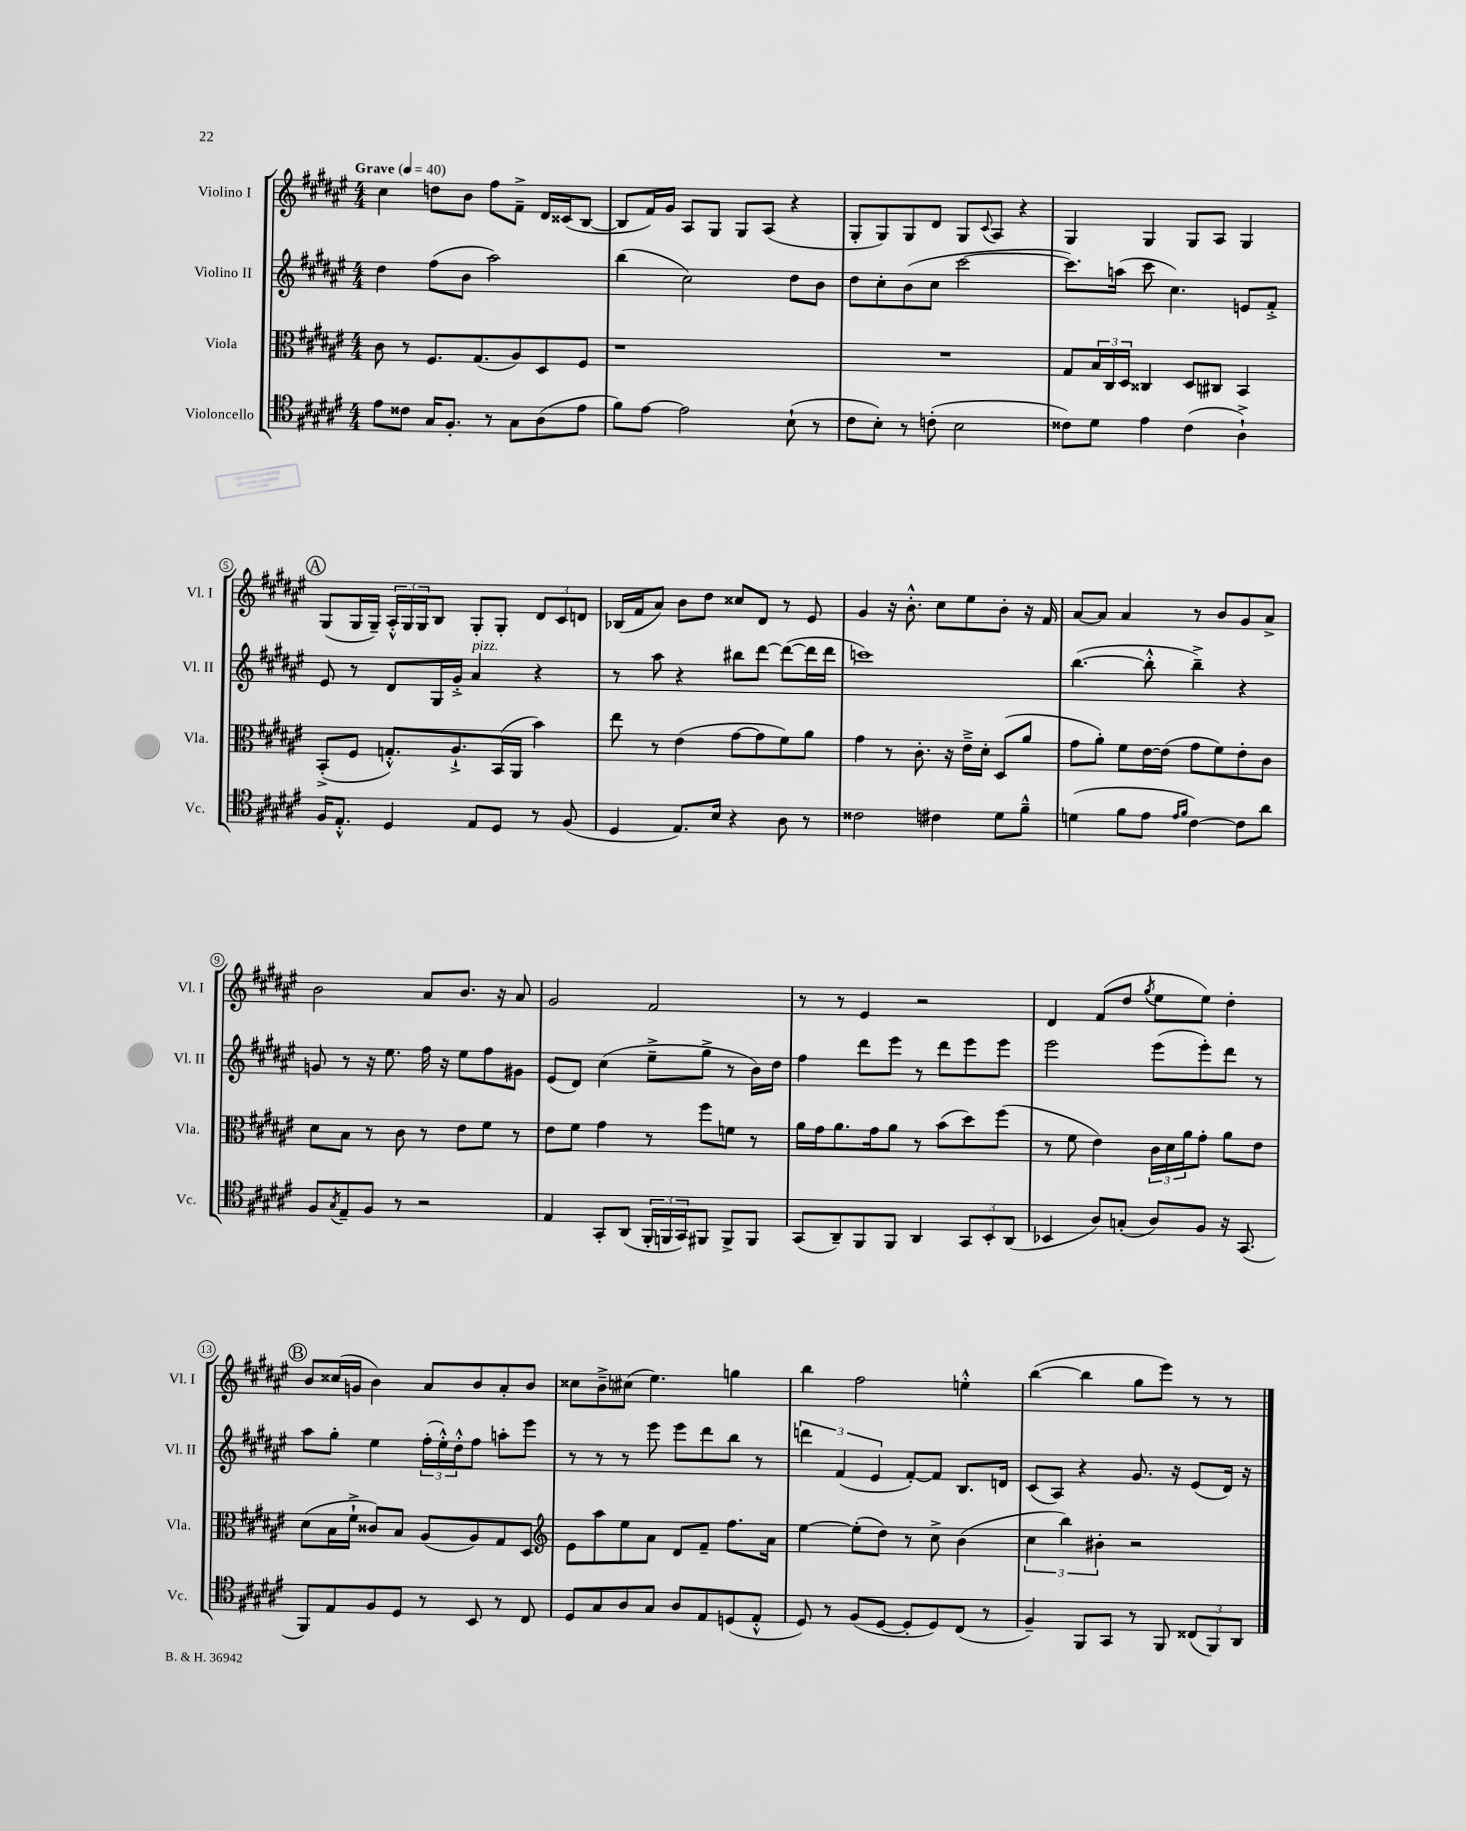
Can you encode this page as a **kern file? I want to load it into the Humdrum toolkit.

**kern	**kern	**kern	**kern
*staff4	*staff3	*staff2	*staff1
*clefC4	*clefC3	*clefG2	*clefG2
*k[f#c#g#d#a#e#]	*k[f#c#g#d#a#e#]	*k[f#c#g#d#a#e#]	*k[f#c#g#d#a#e#]
*M4/4	*M4/4	*M4/4	*M4/4
*MM40	*MM40	*MM40	*MM40
8e#\L	8c#\	4dd#\	4cc#\
8c##\J	8r	.	.
16G#/LK	8.F#/L	(8ff#\L	8dd\L
8.F#'/J	.	.	.
.	.	8b\J	8b\J
.	(8.G#/	.	.
8r	.	2aa#\)	8ff#\L
8G#\L	8A#/)	.	8f#~^\J
(8A#\	8D#/	.	16d#/LL
.	.	.	(16c##/J
8e#\J	8F#/J	.	[8B/J
=	=	=	=
8f#\L)	1r	(4bb\	8B/]L
[8e#\J	.	.	16f#/L)
.	.	.	16g#/JJ
2e#\]	.	2cc#\)	8A#/L
.	.	.	8G#/J
.	.	.	8G#/L
.	.	.	(8A#/J
(8B`\	.	8dd#\L	4r
8r	.	8b\J	.
=	=	=	=
8c#\L	1r	8dd#\L	8G#'/L
8B'\J)	.	8cc#'\	8G#/)
8r	.	(8b\	8G#/
(8c'\	.	8cc#\J	8d#/J
2B\	.	[2ccc#\	8G#/L
.	.	.	8qqc#/
.	.	.	8A#/J
.	.	.	4r
=	=	=	=
8c##\L)	8G#/L	8.ccc#\]L)	4G#/
8d#\J	24B/L	.	.
.	24C#/	.	.
.	.	(16aa\Jk	.
.	24D#/JJ	.	.
4e#\	4C##/	8ccc#\	4G#/
.	.	4.cc#\)	.
(4c##\	8D#/L	.	8G#/L
.	8C#/J	.	8A#/J
4A#`^\)	4BB/	8e/L	4G#/
.	.	8f#'^/J	.
=	=	=	=
16F#/LK	(8BB'^/L	8e#/	(8G#/L
8.E#'^^/J	.	.	.
.	8F#/J	8r	16G#/L
.	.	.	16G#~/JJ)
4D#/	8.G'^^/L)	8d#/L	24A#'^^/LL
.	.	.	24G#/
.	.	.	24G#/J
.	.	16G#/L	8B/J
.	8.A#`^/	16g#'^/JJ	.
8E#/L	.	4a#/	8G#'/L
8D#/J	(16BB/L	.	8G#'/J
.	16AA#/JJ	.	.
8r	4b\)	4r	12d#/L
.	.	.	12c#/
(8F#/	.	.	.
.	.	.	12d/J
=	=	=	=
4D#/	8ee#\	8r	(16B-/LL
.	.	.	16f#/J
.	8r	8aa#\	8a#/J)
8.E#/L)	(4e#\	4r	8b\L
.	.	.	8dd#\J
16B/Jk	.	.	.
4r	[8g#\L	8bb#\L	8cc##/L
.	8g#\]	[8ddd#\J	8d#/J
8A#\	8f#\)	(8ddd#\_L	8r
8r	8a#\J	16ddd#\]L	8e#/
.	.	16ddd#\JJ	.
=	=	=	=
2c##\	4g#\	1ccc)	4g#/
.	8r	.	16r
.	.	.	8.b'^^\
.	8.c#'\	.	.
4c#\	.	.	8cc#\L
.	16r	.	.
.	16e#~^\LL	.	8ee#\
.	16d#'\JJ	.	.
8d#\L	(8D#/L	.	8b'\J
8f#~^^\J	8a#/J	.	16r
.	.	.	16f#/
=	=	=	=
(4d\	8g#\L	([4.bb\	[8a#/L
.	8a#'\J)	.	8a#/]J
8f#\L	8f#\L	.	4a#/
8e#\J	[16e#\L	8bb'^^\]	.
.	(16e#\]JJ	.	.
16qqe#/LL	.	.	.
16qqf#/JJ	.	.	.
[4c#\)	8g#\L	4bb~^\)	8r
.	8f#\)	.	8b/L
8c#\]L	8e#'\	4r	8g#/
8a#\J	8c#\J	.	8a#^/J
=	=	=	=
8F#/L	8d#\L	8g/	2b\
8qG#/	.	.	.
8E#~/	8B\J	8r	.
8F#/J	8r	16r	.
.	.	8.ee#\	.
8r	8c#\	.	.
2r	8r	16ff#\	8a#/L
.	.	16r	.
.	8e#\L	8ee#\L	8.b/J
.	8f#\J	8ff#\	.
.	.	.	16r
.	8r	8g#\J	8a#/
=	=	=	=
4E#/	8e#\L	(8e#/L	2g#/
.	8f#\J	8d#/J)	.
8GG#'/L	4g#\	(4cc#\	.
(8AA#/J	.	.	.
24FF#'/LL	8r	8ee#~^\L	2f#/
24FF/	.	.	.
24GG#/J)	.	.	.
8FF#/J	8ff#\L	8gg#^\J	.
8FF#^/L	8f\J	8r	.
8FF#/J	8r	16b\LL)	.
.	.	16dd#\JJ	.
=	=	=	=
(8GG#/L	16a#\LL	4ff#\	8r
.	16g#\J	.	.
8AA#~/)	8.a#\	.	8r
8FF#/	.	8ddd#\L	4e#/
.	16g#\k	.	.
8FF#/J	8a#\J	8eee#\J	.
4AA#/	8r	8r	2r
.	(8b\L	8ddd#\L	.
12GG#/L	8dd#\)	8eee#\	.
12BB'/	.	.	.
.	(8ff#\J	8eee#\J	.
(12AA#/J	.	.	.
=	=	=	=
4BB-/	8r	2eee#\	4d#/
.	8f#\	.	.
8A#/L)	4e#\)	.	(8f#/L
(8G'/J	.	.	8dd#/J
.	.	.	8qgg#/
8A#/L)	24c#\LL	(8eee#\L	8ee#\L
.	24d#\	.	.
.	24a#\J	.	.
8F#/J	8g#'\J	8eee#'\)	8ee#\J)
16r	8a#\L	8ddd#\J	4dd#'\
(8.GG#/	.	.	.
.	8e#\J	8r	.
=	=	=	=
8FF#/L)	(8d#\L	8aa#\L	8b/L
8E#/	16B\L	8gg#'\J	(16cc##/L
.	16f#`^\JJ	.	16g/JJ
8F#/	8c##/L)	4ee#\	4b\)
8D#/J	8B/J	.	.
8r	(8A#/L	(24ff#'\LL	8a#/L
.	.	24ee#'^^\)	.
.	.	24dd#'^^\J	.
8BB/	8A#/)	8ff#\J	8b/
8r	8G#/	8aa'\L	8a#'/
8C#/	8D#/J	8eee#\J	8b/J
=	=	=	=
*	*clefG2	*	*
8D#/L	8e#\L	8r	8cc##\L
8G#/	8aa#\	8r	8b~^\
8A#/	8ee#\	8r	(8cc#\J
8G#/J	8a#\J	8eee#\	4.ee#\)
8A#/L	8d#/L	8eee#\L	.
8E#/	8f#~/J	8ddd#\	.
(8D/	8.ff#\L	8bb\J	4gg\
8E#'^^/J	.	8r	.
.	16a#\Jk	.	.
=	=	=	=
8D#/)	[4ee#\	6ddd\	4bb\
8r	.	.	.
.	.	(6f#/	.
(8F#/L	(8ee#'\]L	.	2ff#\
.	.	6e#/	.
[8D#/J	8dd#\J)	.	.
8D#'/]L	8r	[8f#'/L)	.
8D#/)	8cc#^\	8f#/]J	.
(8C#/J	(4b\	8.B/L	4ee'^^\
8r	.	.	.
.	.	16d/Jk	.
=	=	=	=
4F#~/)	6cc#\	(8c#/L	([4bb\
.	.	8A#/J)	.
.	6bb\)	.	.
8FF#/L	.	4r	4bb\]
.	6b#'\	.	.
8GG#/J	.	.	.
8r	2r	8.g#/	8gg#\L
8FF#/	.	.	8eee#\J)
.	.	16r	.
(12C##/L	.	(8e#/L	8r
12FF#/)	.	.	.
.	.	16d#/Jk)	8r
12AA#/J	.	.	.
.	.	16r	.
==	==	==	==
*-	*-	*-	*-
